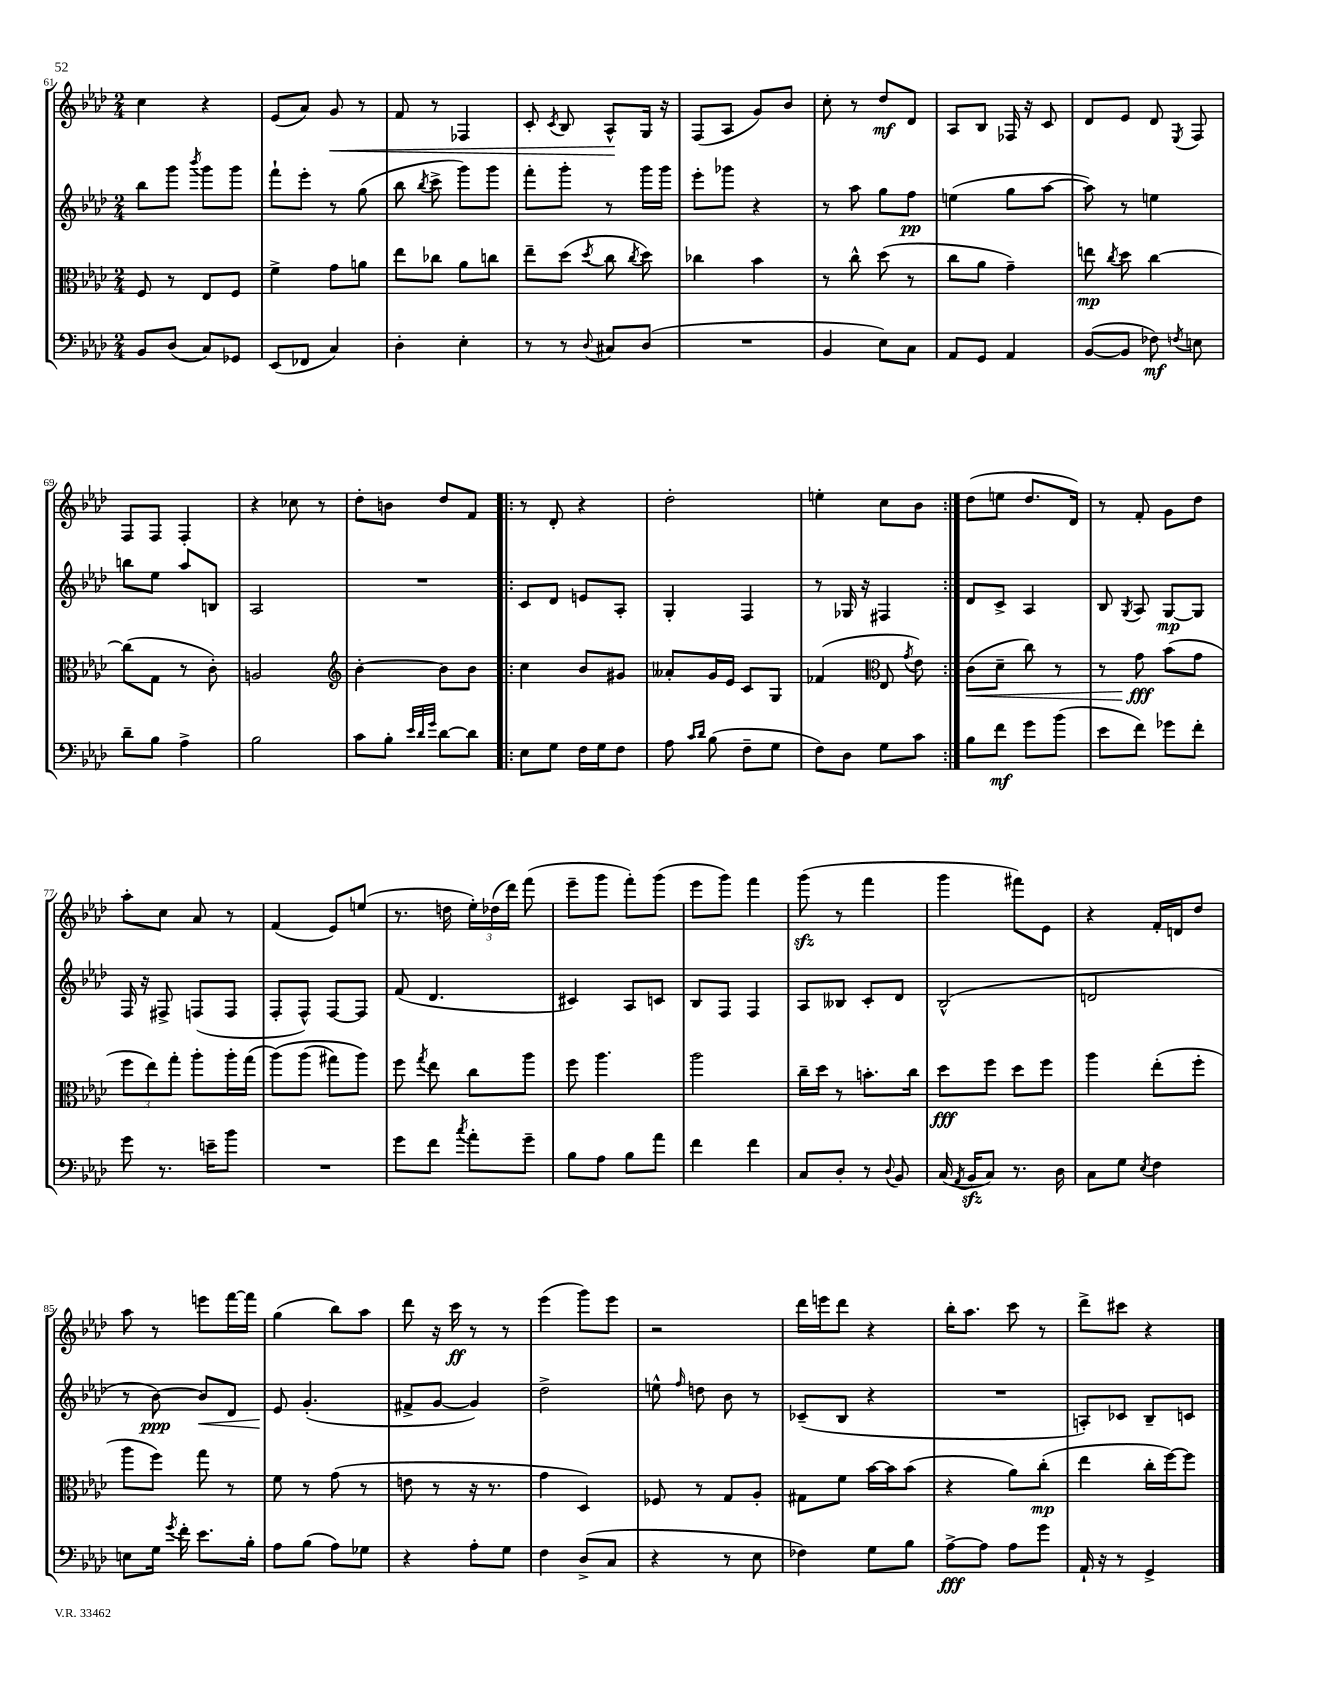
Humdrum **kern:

**kern	**dynam	**kern	**dynam	**kern	**dynam	**kern	**dynam
*part4	*part4	*part3	*part3	*part2	*part2	*part1	*part1
*staff4	*staff4	*staff3	*staff3	*staff2	*staff2	*staff1	*staff1
*clefF4	*	*clefC3	*	*clefG2	*	*clefG2	*
*k[b-e-a-d-]	*	*k[b-e-a-d-]	*	*k[b-e-a-d-]	*	*k[b-e-a-d-]	*
*M2/4	*	*M2/4	*	*M2/4	*	*M2/4	*
=61	=61	=61	=61	=61	=61	=61	=61
8BB-/L	.	8F/	.	8bb-\L	.	4cc\	.
(8D-/J	.	8r	.	8ggg\J	.	.	.
.	.	.	.	8qbbb-/	.	.	.
8C/L)	.	8E-/L	.	8ggg\L	.	4r	.
8GG-X/J	.	8F/J	.	8ggg\J	.	.	.
=62	=62	=62	=62	=62	=62	=62	=62
(8EE-/L	.	4f^\	.	8fff`\L	.	(8e-/L	.
8FF-X/J	.	.	.	8eee-'\J	.	8a-/J)	.
!	!	!	!	!	!	!	!LO:HP:b
4C/)	.	8g\L	.	8r	.	8g/	<
.	.	8an\J	.	(8gg\	.	8r	.
=63	=63	=63	=63	=63	=63	=63	=63
4D-'\	.	8ee-\L	.	8bb-\	.	8f/	.
.	.	.	.	8qbb-/	.	.	.
.	.	8cc-X\J	.	8ccc^\	.	8r	.
4E-'\	.	8a-\L	.	8ggg\L)	.	4F-X/	.
.	.	8ccn\J	.	8ggg\J	.	.	.
=64	=64	=64	=64	=64	=64	=64	=64
8r	.	8ee-~\L	.	8fff'\L	.	8c'/	.
.	.	.	.	.	.	8qc/	.
8r	.	(8dd-\J	.	8ggg'\J	.	8B-/	.
8qqD-/	.	8qdd-/	.	.	.	.	.
8C#X/L	.	8cc\	.	8r	.	8A-^^/L	.
.	.	8qcc/	.	.	.	.	.
(8D-/J	.	8dd-\)	.	16ggg\LL	.	16G/Jk	[
.	.	.	.	16ggg\JJ	.	16r	.
=65	=65	=65	=65	=65	=65	=65	=65
2r	.	4cc-X\	.	8eee-'\L	.	(8F/L	.
.	.	.	.	8ggg-X\J	.	8A-/J	.
.	.	4b-\	.	4r	.	8g/L)	.
.	.	.	.	.	.	8b-/J	.
=66	=66	=66	=66	=66	=66	=66	=66
4BB-/	.	8r	.	8r	.	8cc'\	.
.	.	8cc^^\	.	8aa-\	.	8r	.
8E-\L)	.	(8dd-\	.	8gg\L	.	8dd-/L	mf
8C\J	.	8r	.	8ff\J	pp	8d-/J	.
=67	=67	=67	=67	=67	=67	=67	=67
8AA-/L	.	8cc\L	.	(4een\	.	8A-/L	.
8GG/J	.	8a-\J	.	.	.	8B-/J	.
4AA-/	.	4g~\)	.	8gg\L	.	16F-X/	.
.	.	.	.	.	.	16r	.
.	.	.	.	[8aa-\J	.	8c/	.
=68	=68	=68	=68	=68	=68	=68	=68
([8BB-/L	.	8een\	mp	8aa-\])	.	8d-/L	.
.	.	8qcc/	.	.	.	.	.
8BB-/J]	.	8dd-\	.	8r	.	8e-/J	.
8F-X\)	mf	[4cc\	.	4een\	.	8d-/	.
8qFn/	.	.	.	.	.	8qE-/	.
8En\	.	.	.	.	.	8F/	.
!!LO:LB:g=z
=69	=69	=69	=69	=69	=69	=69	=69
8d-~\L	.	(8cc\L]	.	8bbn\L	.	8F/L	.
8B-\J	.	8G\J	.	8ee-\J	.	8F/J	.
4A-^\	.	8r	.	8aa-/L	.	4F'/	.
.	.	8c'\)	.	8Bn/J	.	.	.
=70	=70	=70	=70	=70	=70	=70	=70
2B-\	.	2An/	.	2A-/	.	4r	.
.	.	.	.	.	.	8cc-X\	.
.	.	.	.	.	.	8r	.
=71	=71	=71	=71	=71	=71	=71	=71
*	*	*clefG2	*	*	*	*	*
8c\L	.	[4b-'\	.	2r	.	8dd-'\L	.
8B-'\J	.	.	.	.	.	8bn\J	.
32qqe-/LLL	.	.	.	.	.	.	.
32qqd-/	.	.	.	.	.	.	.
32qqg/JJJ	.	.	.	.	.	.	.
[8d-\L	.	8b-\L]	.	.	.	8dd-/L	.
8d-\J]	.	8b-\J	.	.	.	8f/J	.
=72!|:	=72!|:	=72!|:	=72!|:	=72!|:	=72!|:	=72!|:	=72!|:
8E-\L	.	4cc\	.	8c/L	.	8r	.
8G\J	.	.	.	8d-/J	.	8d-'/	.
16F\LL	.	8b-/L	.	8en/L	.	4r	.
16G\J	.	.	.	.	.	.	.
8F\J	.	8g#X/J	.	8A-'/J	.	.	.
=73	=73	=73	=73	=73	=73	=73	=73
8A-\	.	8a--X'/L	.	4G'/	.	2dd-'\	.
16qqc/LL	.	.	.	.	.	.	.
16qqd-/JJ	.	.	.	.	.	.	.
(8B-\	.	16g/L	.	.	.	.	.
.	.	16e-/JJ	.	.	.	.	.
8F~\L	.	8c/L	.	4F/	.	.	.
8G\J	.	8G/J	.	.	.	.	.
=74	=74	=74	=74	=74	=74	=74	=74
8F\L)	.	(4f-X/	.	8r	.	4een'\	.
8D-\J	.	.	.	16G-X/	.	.	.
.	.	.	.	16r	.	.	.
*	*	*clefC3	*	*	*	*	*
8G\L	.	8E-/	.	4F#X/	.	8cc\L	.
.	.	8qg/	.	.	.	.	.
8c\J	.	8e-\)	.	.	.	8b-\J	.
=75:|!	=75:|!	=75:|!	=75:|!	=75:|!	=75:|!	=75:|!	=75:|!
!	!	!	!LO:HP:b	!	!	!	!
8B-\L	.	(8c\L	<	8d-/L	.	(8dd-\L	.
8f\J	mf	8d-~\J	.	8c^/J	.	8een\J	.
8g\L	.	8cc\)	.	4A-/	.	8.dd-/L	.
(8b-\J	.	8r	.	.	.	.	.
.	.	.	.	.	.	16d-/Jk)	.
=76	=76	=76	=76	=76	=76	=76	=76
8e-\L	.	8r	.	8B-/	.	8r	.
.	.	.	.	8qG/	.	.	.
8f\J)	.	8g\	fff	8A-/	.	8f'/	.
8g-X\L	.	(8b-\L	[	[8G/L	mp	8g\L	.
8f'\J	.	8g\J	.	8G/J]	.	8dd-\J	.
!!LO:LB:g=z
=77	=77	=77	=77	=77	=77	=77	=77
8g\	.	12ff\L	.	16F/	.	8aa-'\L	.
.	.	.	.	16r	.	.	.
.	.	12ee-\)	.	.	.	.	.
8.r	.	.	.	8F#X^/	.	8cc\J	.
.	.	12gg'\J	.	.	.	.	.
.	.	8aa-'\L	.	(8Fn/L	.	8a-/	.
16en~\KL	.	.	.	.	.	.	.
8b-\J	.	16aa-'\L	.	8F/J	.	8r	.
.	.	(16gg\JJ	.	.	.	.	.
=78	=78	=78	=78	=78	=78	=78	=78
2r	.	(8aa-\L)	.	8F'/L	.	(4f/	.
.	.	(8aa-\J	.	8F^^/J)	.	.	.
.	.	8gg#X\L)	.	[8F/L	.	8e-/L)	.
.	.	8aa-\J)	.	8F/J]	.	(8een/J	.
=79	=79	=79	=79	=79	=79	=79	=79
8g\L	.	8ff\	.	(8f/	.	8.r	.
.	.	8qgg/	.	.	.	.	.
8f\J	.	8ee-\	.	4.d-/	.	.	.
.	.	.	.	.	.	16ddn\	.
8qcc/	.	.	.	.	.	.	.
8a-'\L	.	8cc\L	.	.	.	24ee-'\LL)	.
.	.	.	.	.	.	(24dd-X\	.
.	.	.	.	.	.	24ddd-\JJ)	.
8g~\J	.	8aa-\J	.	.	.	(8fff\	.
=80	=80	=80	=80	=80	=80	=80	=80
8B-\L	.	8ff\	.	4c#X/)	.	8eee-~\L	.
8A-\J	.	4.aa-\	.	.	.	8ggg\J	.
8B-\L	.	.	.	8A-/L	.	8fff'\L)	.
8a-\J	.	.	.	8cn/J	.	(8ggg\J	.
=81	=81	=81	=81	=81	=81	=81	=81
4f\	.	2aa-\	.	8B-/L	.	8eee-\L	.
.	.	.	.	8F/J	.	8ggg\J)	.
4f\	.	.	.	4F/	.	4fff\	.
=82	=82	=82	=82	=82	=82	=82	=82
8C/L	.	16cc~\LL	.	8A-/L	.	(8gggzz\	.
.	.	16dd-\JJ	.	.	.	.	.
8D-'/J	.	8r	.	8B--X/J	.	8r	.
8r	.	8.bn'\L	.	8c'/L	.	4fff\	.
8qqD-/	.	.	.	.	.	.	.
8BB-/	.	.	.	8d-/J	.	.	.
.	.	16cc\Jk	.	.	.	.	.
=83	=83	=83	=83	=83	=83	=83	=83
(16C/	.	8dd-\L	fff	(2B-^^/	.	4ggg\	.
8qAA-/	.	.	.	.	.	.	.
16BB-zz/KL	.	.	.	.	.	.	.
8C/J)	.	8ff\J	.	.	.	.	.
8.r	.	8dd-\L	.	.	.	8fff#X\L)	.
.	.	8ff\J	.	.	.	8e-\J	.
16D-\	.	.	.	.	.	.	.
=84	=84	=84	=84	=84	=84	=84	=84
8C\L	.	4aa-\	.	2dn/	.	4r	.
8G\J	.	.	.	.	.	.	.
8qE-/	.	.	.	.	.	.	.
4F\	.	(8ee-'\L	.	.	.	16f'/LL	.
.	.	.	.	.	.	16dn/J	.
.	.	8ff'\J	.	.	.	8dd-/J	.
!!LO:LB:g=z
=85	=85	=85	=85	=85	=85	=85	=85
8En\L	.	8aa-\L	.	8r	.	8aa-\	.
16G\Jk	.	8ff\J)	.	[8b-\)	ppp	8r	.
8qg/	.	.	.	.	.	.	.
16f'\	.	.	.	.	.	.	.
!	!	!	!	!	!LO:HP:b	!	!
8.e-\L	.	8gg\	.	8b-/L]	<	8eeen\L	.
.	.	8r	.	8d-/J	.	[16fff\L	.
16B-'\Jk	.	.	.	.	.	16fff\JJ]	.
=86	=86	=86	=86	=86	=86	=86	=86
8A-\L	.	8f\	.	8e-/	.	(4gg\	.
(8B-\J	.	8r	.	(4.g'/	[	.	.
8A-\L)	.	(8g\	.	.	.	8bb-\L)	.
8G-X\J	.	8r	.	.	.	8aa-\J	.
=87	=87	=87	=87	=87	=87	=87	=87
4r	.	8en\	.	8f#X^/L	.	8ddd-\	.
.	.	8r	.	[8g/J	.	16r	.
.	.	.	.	.	.	16ccc\	ff
8A-'\L	.	16r	.	4g/])	.	8r	.
.	.	8.r	.	.	.	.	.
8G\J	.	.	.	.	.	8r	.
=88	=88	=88	=88	=88	=88	=88	=88
4F\	.	4g\	.	2dd-^\	.	(4eee-\	.
(8D-^/L	.	4D-/)	.	.	.	8ggg\L)	.
8C/J	.	.	.	.	.	8eee-\J	.
=89	=89	=89	=89	=89	=89	=89	=89
4r	.	8F-X/	.	8een^^\	.	2r	.
.	.	.	.	16qqff/	.	.	.
.	.	8r	.	8ddn\	.	.	.
8r	.	8G/L	.	8b-\	.	.	.
8E-\	.	8A-'/J	.	8r	.	.	.
=90	=90	=90	=90	=90	=90	=90	=90
4F-X\)	.	8G#X\L	.	(8c-X~/L	.	16ddd-\LL	.
.	.	.	.	.	.	16eeen\J	.
.	.	8f\J	.	8B-/J	.	8ddd-\J	.
8G\L	.	[16b-\LL	.	4r	.	4r	.
.	.	16b-\J]	.	.	.	.	.
8B-\J	.	(8b-\J	.	.	.	.	.
=91	=91	=91	=91	=91	=91	=91	=91
[8A-^\L	fff	4r	.	2r	.	16bb-'\KL	.
.	.	.	.	.	.	8.aa-\J	.
8A-\J]	.	.	.	.	.	.	.
8A-\L	.	8a-\L)	.	.	.	8ccc\	.
8g\J	.	(8cc'\J	mp	.	.	8r	.
=92	=92	=92	=92	=92	=92	=92	=92
16AA-`/	.	4ee-\	.	8An'/L)	.	8ddd-^\L	.
16r	.	.	.	.	.	.	.
8r	.	.	.	8c-X/J	.	8ccc#X\J	.
4GG^/	.	16cc'\LL	.	8B-~/L	.	4r	.
.	.	[16ff\J)	.	.	.	.	.
.	.	8ff\J]	.	8cn/J	.	.	.
==	==	==	==	==	==	==	==
*-	*-	*-	*-	*-	*-	*-	*-
